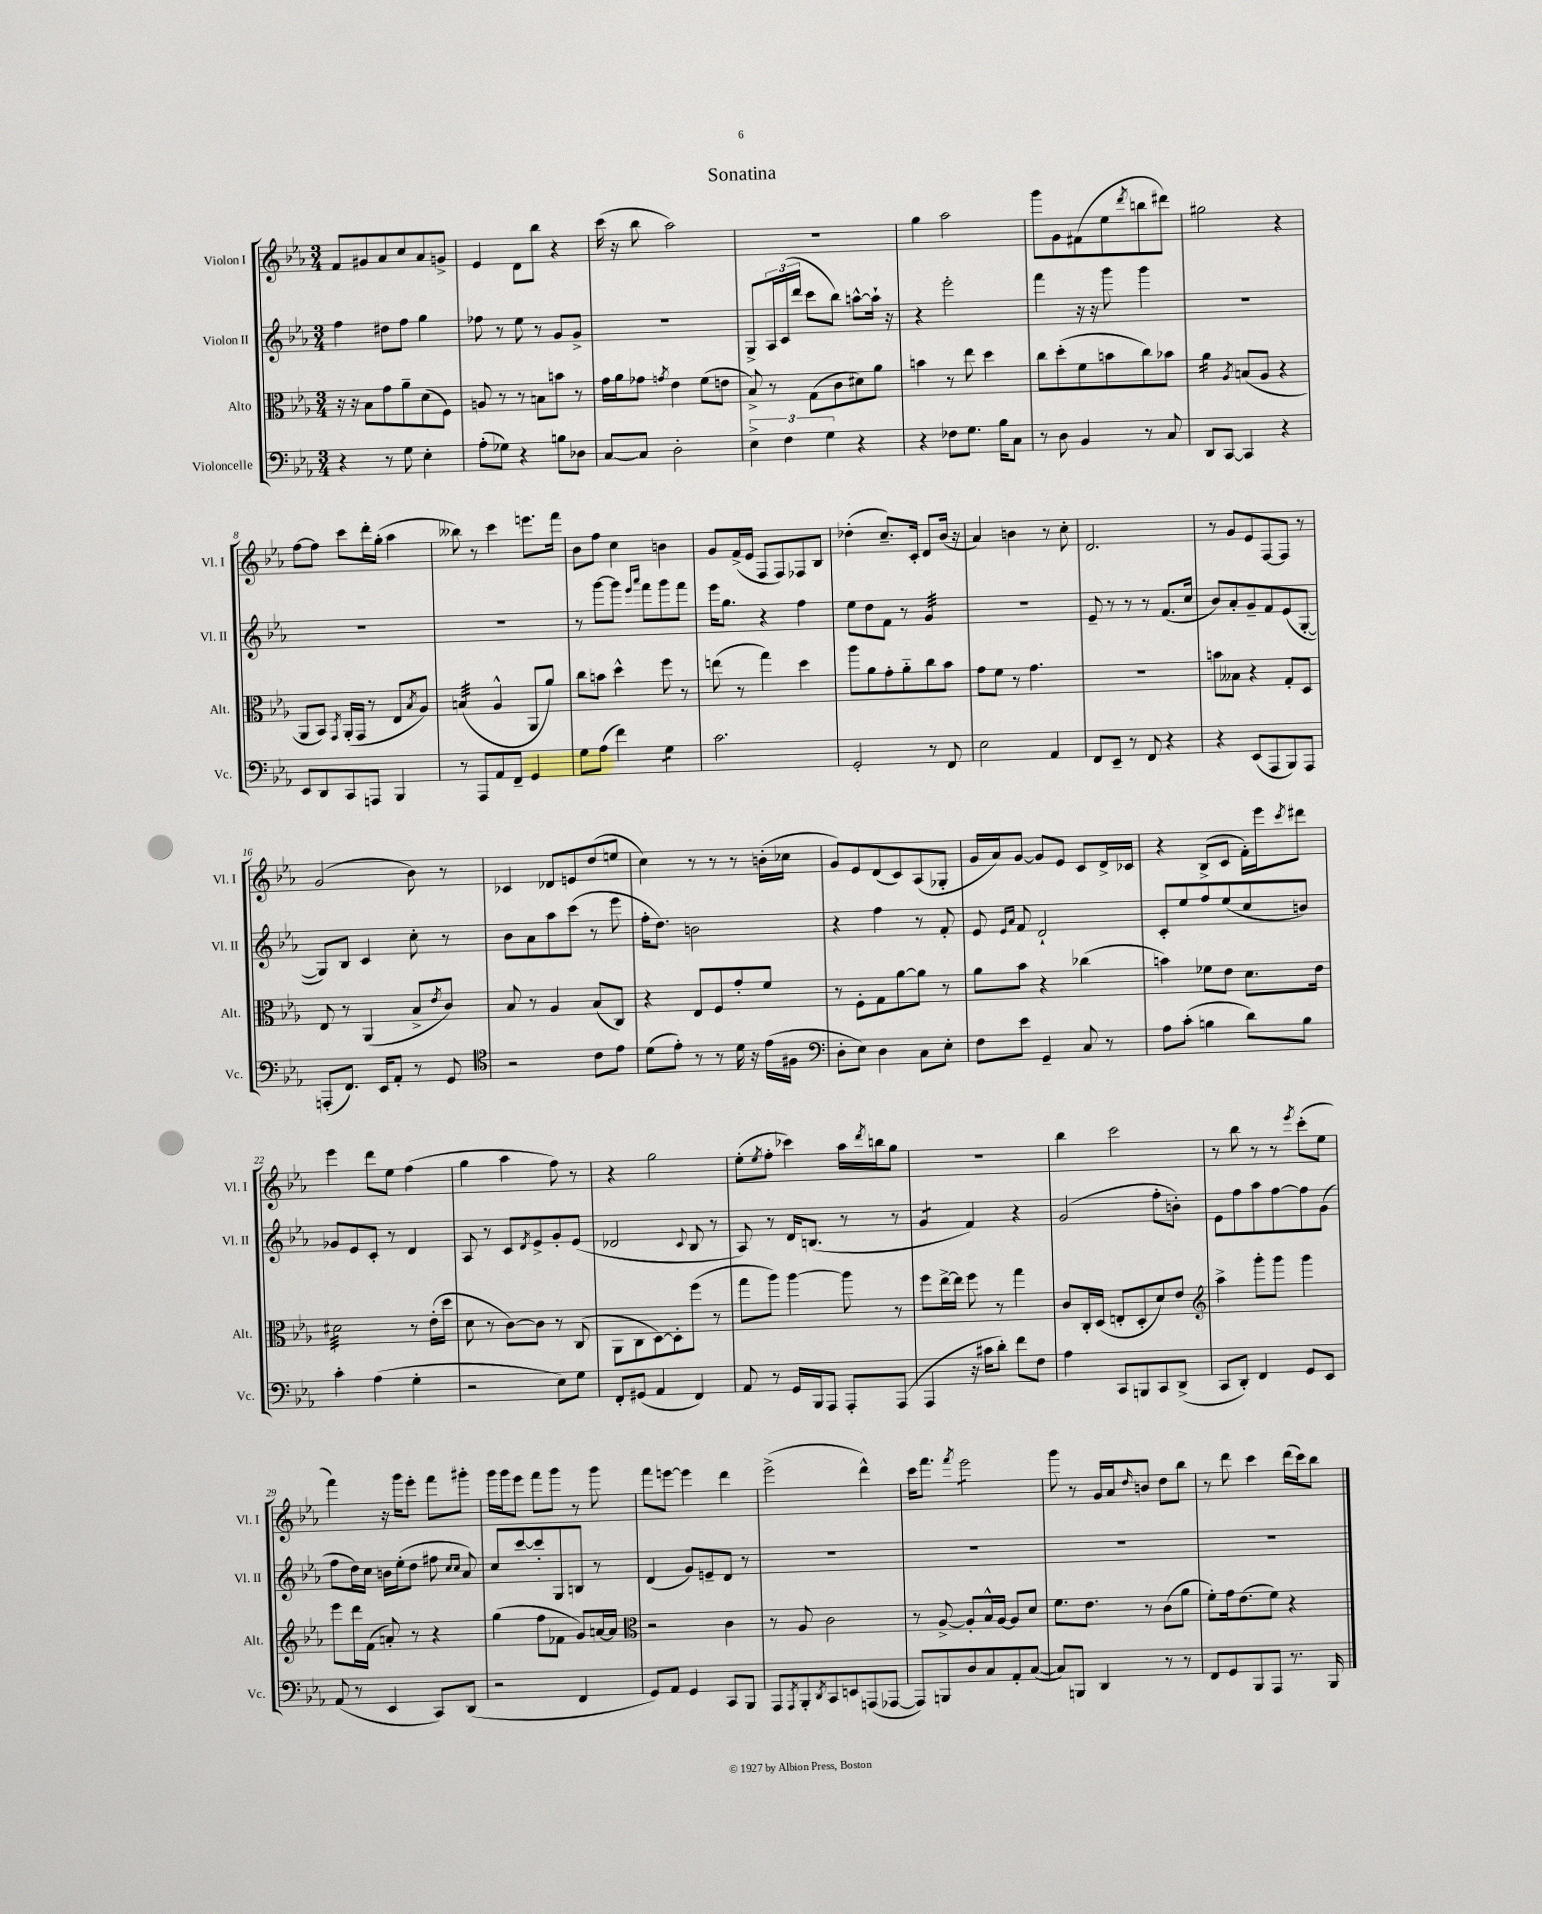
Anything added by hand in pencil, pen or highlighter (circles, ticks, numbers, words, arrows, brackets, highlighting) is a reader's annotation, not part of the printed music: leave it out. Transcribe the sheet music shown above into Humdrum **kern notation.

**kern	**kern	**kern	**kern
*staff4	*staff3	*staff2	*staff1
*clefF4	*clefC3	*clefG2	*clefG2
*k[b-e-a-]	*k[b-e-a-]	*k[b-e-a-]	*k[b-e-a-]
*M3/4	*M3/4	*M3/4	*M3/4
4r	16r	4ff	8f
.	16r	.	.
.	8B-	.	8g#
8r	8g	8dd#	8a-
8G	8a-~	8ff	8cc
4E-'	(8d	4gg	8a-
.	8F)	.	8g^
=	=	=	=
(8A-'	8A	8ff-	4e-
8G-)	8r	8r	.
4r	8r	8ee-	8d
.	8B	8r	8bb-
8B	8b	8g	4r
8D-	8r	8g^	.
=	=	=	=
[8C	16g	2.r	(16ccc
.	16a-	.	16r
8C]	8g-	.	8bb-
.	8qg	.	.
2D'	4e-	.	2aa-)
.	(8f	.	.
.	8e	.	.
=	=	=	=
6E-^	8B-^)	8G^	2.r
.	8r	24A-	.
6F	.	(24c	.
.	.	24ddd	.
.	(8G	8ccc	.
6G	.	.	.
.	8c	8bb-)	.
4r	8d#)	[8aa^^	.
.	8a-	16aa`]	.
.	.	16r	.
=	=	=	=
4r	4b	4r	4gg
8F-	8r	2eee-'	2aa-
8.G	8ee-	.	.
.	4dd	.	.
16B-	.	.	.
8C	.	.	.
=	=	=	=
8r	8cc	4fff	8ggg
8D	(8dd'	.	8g
4BB-	8f	16r	(8f#
.	.	16r	.
.	8b	8ggg	8ee-
.	.	.	8qddd
8r	8cc)	4ggg	8bb
8C	8b-	.	8ddd#)
=	=	=	=
8DD	4a-	2.r	2gg#
[8CC	.	.	.
.	8qA-	.	.
4CC]	(8B	.	.
.	8A-	.	.
4r	4r	.	4r
=	=	=	=
8EE-	8AA-	2.r	[8ff
8DD	8BB-)	.	8ff]
.	8qGG	.	.
8CC	(16AA-'	.	8ccc
.	16GG	.	.
8AAA	8r	.	16ddd'
.	.	.	(16gg'
4BBB-	8E-	.	4aa-
.	8qB-	.	.
.	8A-)	.	.
=	=	=	=
8r	(4B	2.r	8bb--)
8AAA-	.	.	8r
8AA-	4A-^^	.	4ccc
8FF~	.	.	.
4GG	8AA-	.	8.eee
.	8a-)	.	.
.	.	.	16fff
=	=	=	=
8G	8cc	8r	8b-
(8A-	8b	[8ggg	8ff
4f)	4dd^^	8ggg]	4cc
.	.	16qqeee-	.
.	.	16qqaaa-	.
.	.	8fff	.
4G	8ff	8ggg	4b
.	8r	8fff	.
=	=	=	=
2.c	(8ee	16eee-	8g
.	.	8.gg	.
.	8r	.	(16f^
.	.	.	16e-
.	4gg)	4r	8F
.	.	.	8F)
.	4dd	4ff	8F-
.	.	.	8B-
=	=	=	=
2GG'	8aa-	8ee-	(4dd-'
.	8a-	8dd	.
.	8g'	8f	8.cc~)
.	8a-'~	8r	.
.	.	.	16c'
8r	8cc	4g	8d
8FF	8b-	.	(16b-
.	.	.	16r
=	=	=	=
2E-	8g	2.r	4a-)
.	8f	.	.
.	8r	.	4b
.	4.g	.	.
4AA-	.	.	8r
.	.	.	8cc'
=	=	=	=
8FF	2.r	8e-~	2.d
8EE-~	.	8r	.
8r	.	8r	.
8FF	.	8r	.
4r	.	(8.f	.
.	.	16cc	.
=	=	=	=
4r	8b	8b-)	8r
.	8B--	8a-'	8g
(8EE-	4r	8g~	8e-
8AAA-	.	8f	[8F
8BBB-)	8G'	(8e-	8F]
8AAA-	8D	[8G'	8r
=	=	=	=
(8AAA'	8E-	8G])	(2g
8.FF)	8r	8B-	.
.	(4AA-	4c	.
16EE-	.	.	.
8AA-'	.	.	.
8r	8B-^	8cc'	8b-)
.	8qe-	.	.
8GG	8c)	8r	8r
=	=	=	=
*clefC4	*	*	*
2r	8B-	8b-	4c-
.	8r	8a-	.
.	4A-	8aa-	8d-
.	.	(8ccc	8e
8c	(8B-	8r	(8dd
8e-	8C)	8eee-	8ee
=	=	=	=
(8d	4r	16ff'	4cc)
.	.	8.dd)	.
8e-')	.	.	.
8r	8E-	2b	8r
8r	8F	.	8r
16d	8g'	.	8r
16r	.	.	.
(16e-	8f	.	(16b'
16F#	.	.	16cc-
=	=	=	=
*clefF4	*	*	*
8D'	8r	4r	8g)
8E-)	8F'	.	8e-
4D	8G	4ff	(8d
.	[8a-	.	8c)
8C	8a-]	8r	(8A-
8E-'	8r	8f'	8G-'
=	=	=	=
8F	8a-	8e-	16g
.	.	.	16a-)
.	.	16qqe-	.
.	.	16qqa-	.
8e-	8b-	8f	[8g
4GG~	4r	2d`	8g]
.	.	.	8e-
8C	(4cc-	.	8c
8r	.	.	16d^
.	.	.	16c-
=	=	=	=
8A-	4b)	8c'	4r
(8c'	.	8ee-	.
4B	8f-	8ff	(8B-^
.	8e-	(8ee-	8c
8d)	8.d	8cc	16f')
.	.	.	16eee-
.	.	.	8qccc
8B	.	8b)	8ddd#
.	16e-	.	.
=	=	=	=
4c'	2d#	8g-	4eee-
.	.	8e-	.
(4A-	.	8c'	8ddd
.	.	8r	8ee-
4G'	8r	4d	(4ff
.	(16e-'	.	.
.	16dd	.	.
=	=	=	=
2r	8d	8A-	4gg
.	8r	8r	.
.	[8c)	8c	4aa-
.	.	8qd	.
.	8c]	8e-^	.
8E-)	8r	8g'	8ff)
8G	(8C	(8e-	8r
=	=	=	=
8FF'	8AA-	2d-	4r
(8GG#	8C	.	.
4AA-	[8D)	.	2gg
.	8D']	.	.
.	.	8qqc	.
4FF)	(8ff	8B-	.
.	8r	8r	.
=	=	=	=
8AA-	8gg	8A-)	(8ee-'
.	.	.	8qee-
8r	8aa-)	8r	8ff'
16GG	[4aa-	16d	4ccc-)
16BBB-	.	(8.B	.
8AAA-	.	.	.
8AAA-'	8aa-]	8r	16aa-
.	.	.	8qddd
.	.	.	16bb
(8AAA-	8r	8r	8gg
=	=	=	=
4AAA-	8ff	4g	2.r
.	[16ee-^	.	.
.	16ee-]	.	.
16r	8ff	4f)	.
16c#	.	.	.
8d')	8r	.	.
8f	4gg	4r	.
8F	.	.	.
=	=	=	=
4A-	8c	(2g	4bb-
.	16C'	.	.
.	(16D	.	.
8CC	8E'	.	2ccc
8BBB	8D'	.	.
8CC	8d)	8ff'	.
(8DD^	8e-	8b')	.
=	=	=	=
*	*clefG2	*	*
8CC	4aa-^	8e-	8r
8DD')	.	8ff	8bb-
4FF	8ggg'	8aa-	8r
.	8ggg	[8ff	8r
.	.	.	8qeee-
8GG	4ggg	8ff]	(8ccc'
8EE-	.	(8g	8ee-
=	=	=	=
(8AA-	8eee-	8ff	4fff)
8r	16ddd	16dd)	.
.	(16f	16cc	.
4EE-	8a')	16b	16r
.	.	(16ee-'	16ggg
.	8r	8dd	8eee-'
8CC)	4r	8ff#	8fff
.	.	16qqcc	.
.	.	16qqcc	.
(8DD	.	8a-)	8ggg#'
=	=	=	=
2r	(4gg	8cc	16ggg
.	.	.	16ggg
.	.	[8ccc	8eee-
.	8ff	8ccc']	8fff
.	8f-	8G	8ggg
4FF	8g)	8B	8r
.	[16a	8r	8ggg
.	16a]	.	.
=	=	=	=
*	*clefC3	*	*
8GG)	2r	(4d	8fff
8AA-	.	.	[8eee
4GG	.	8g)	4eee]
.	.	8e~	.
8CC	4c	8d	4ddd
8BBB-	.	8r	.
=	=	=	=
8AAA-	8r	2.r	(2eee-^
8qAAA-	.	.	.
8BBB-'	8A-	.	.
8qDD	.	.	.
8CC	2c	.	.
8EE	.	.	.
(8AAA	.	.	4ddd^^)
[8AAA-	.	.	.
=	=	=	=
8AAA-])	8r	2.r	16ccc
.	.	.	8.fff
8BBB	[8A-^	.	.
.	.	.	8qfff
8D	8A-']	.	2eee-
8C	16B-^^	.	.
.	[16A-	.	.
8AA-'	8A-]	.	.
([8C	8d	.	.
=	=	=	=
8C])	8.f	2.r	8ggg
8BBB	.	.	8r
.	8.e-	.	.
4DD	.	.	16g
.	.	.	16a-
.	.	.	16qqdd
.	8r	.	8b
8r	(8c	.	8dd
8r	8a-	.	8bb-
=	=	=	=
8FF	8f')	2.r	8r
8GG	16g	.	8ddd
.	(8.e-	.	.
8BBB-	.	.	4ccc
8AAA-	8f)	.	.
8.r	4r	.	(16ddd
.	.	.	16ccc)
.	.	.	8bb-
16BBB-	.	.	.
==	==	==	==
*-	*-	*-	*-
